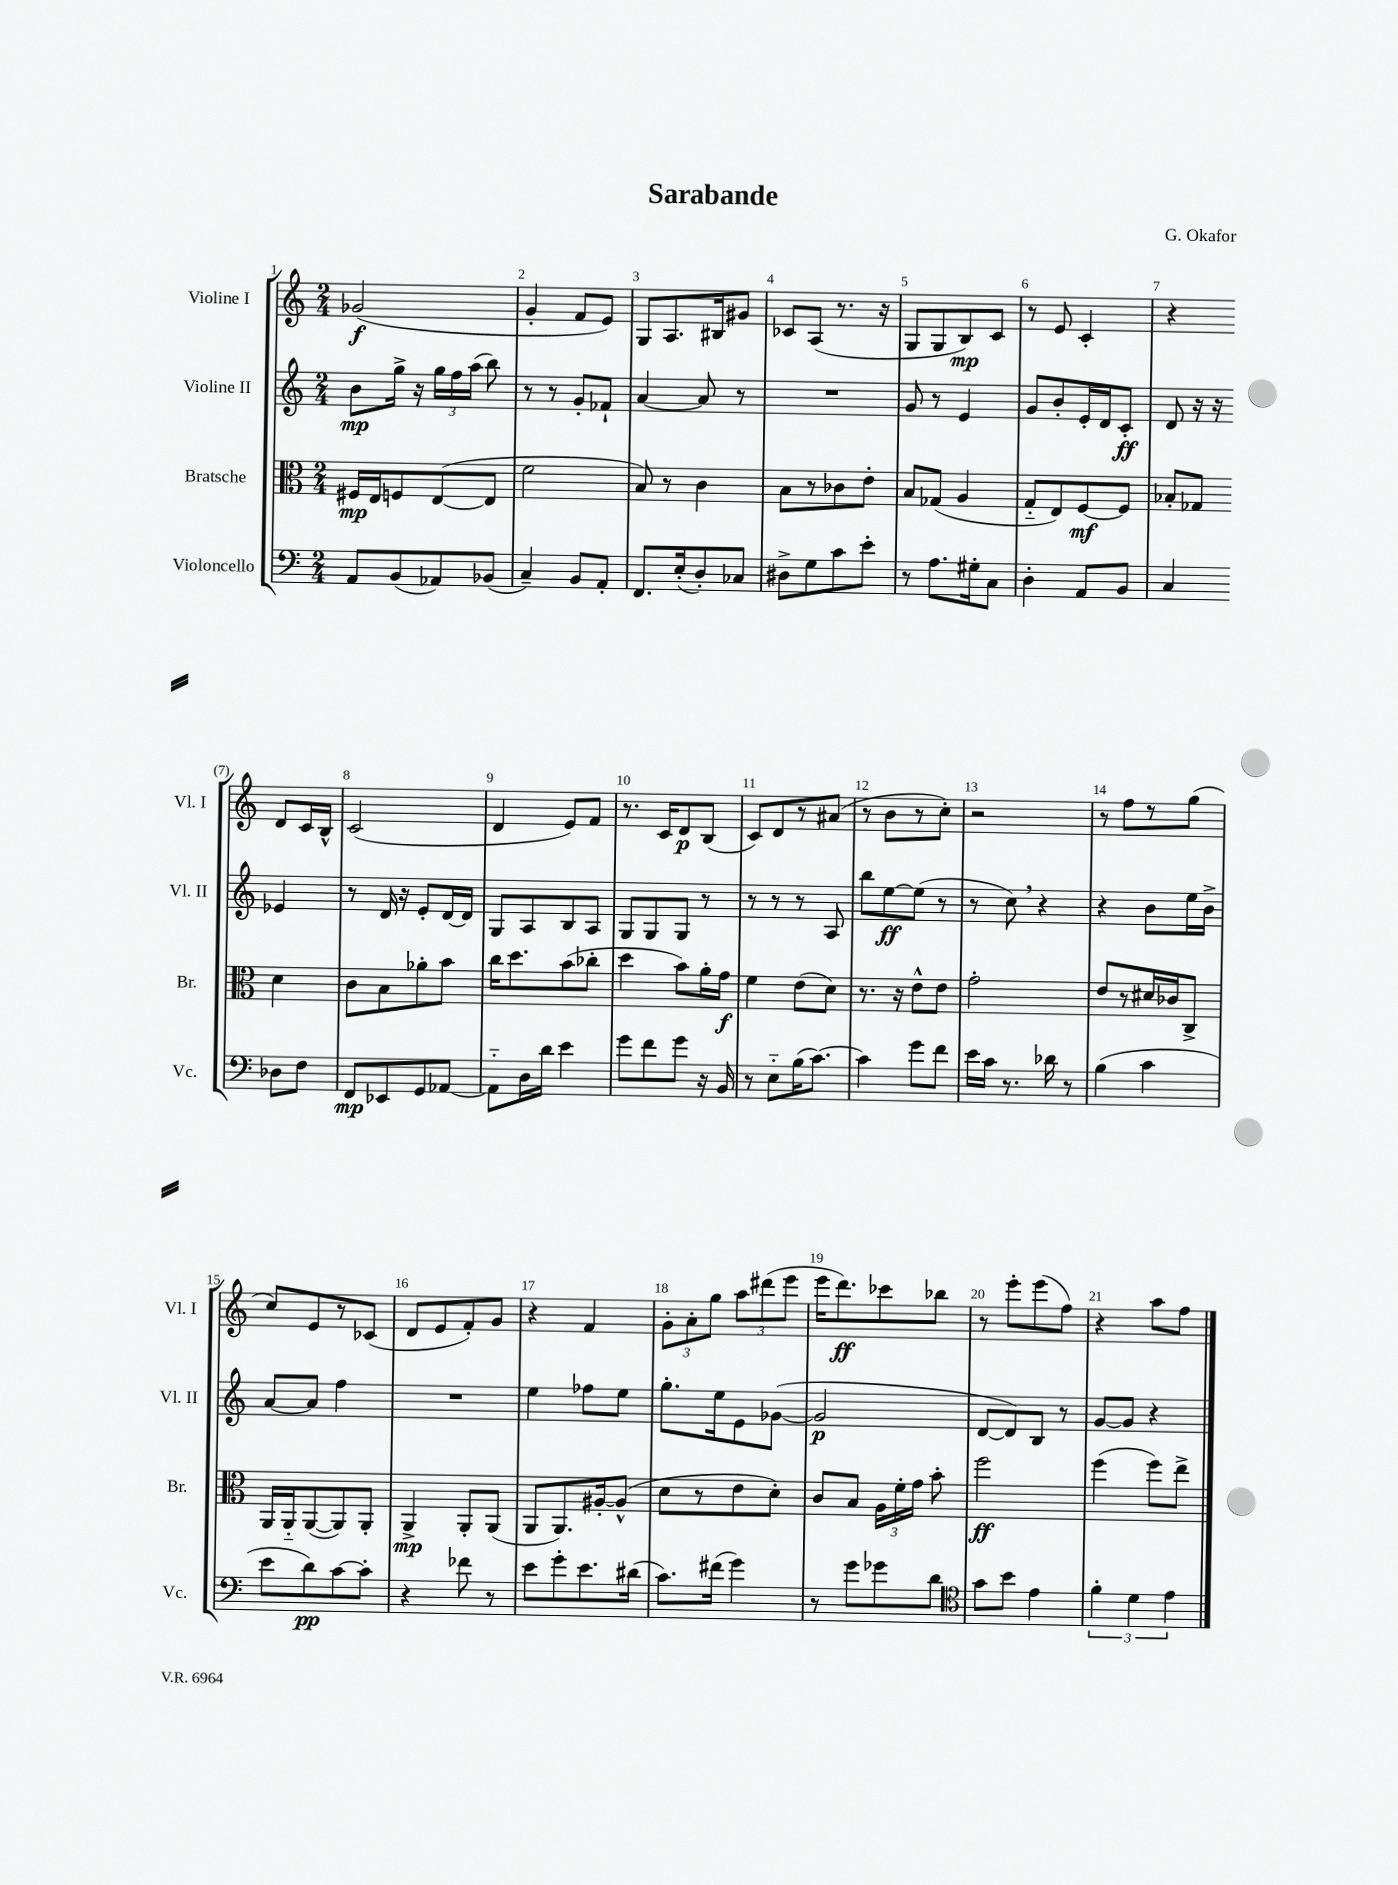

**kern	**kern	**kern	**kern
*staff4	*staff3	*staff2	*staff1
*clefF4	*clefC3	*clefG2	*clefG2
*k[]	*k[]	*k[]	*k[]
*M2/4	*M2/4	*M2/4	*M2/4
8AA	16F#	8b	(2g-
.	16E	.	.
(8BB	8F	16gg^	.
.	.	16r	.
8AA-)	([8E	24gg	.
.	.	24ff	.
.	.	(24aa	.
(8BB-	8E]	8bb)	.
=	=	=	=
4C~)	2f	8r	4g'
.	.	8r	.
8BB	.	8g'	8f
8AA'	.	8f-`	8e)
=	=	=	=
8.FF	8B)	[4a	8G
.	8r	.	8.A
(16E'	.	.	.
8D')	4c	8a]	.
.	.	.	16B#
8C-	.	8r	8g#
=	=	=	=
8D#^	8B	2r	8c-
8G	8r	.	(8A
8c	8c-	.	8.r
8e'	8e'	.	.
.	.	.	16r
=	=	=	=
8r	8B	8g	8G
8.A	(8G-	8r	8G
.	4A	4e	8B)
16G#'	.	.	.
8C	.	.	8c
=	=	=	=
4D'	8G'~	8g	8r
.	8E)	8b'	8e
8AA	[8F	16e'	4c'
.	.	16d	.
8BB	8F]	8c'	.
=	=	=	=
4C	8B-'	8d	4r
.	8G-	16r	.
.	.	16r	.
8D-	4d	4e-	8d
8F	.	.	16c
.	.	.	16B^^
=	=	=	=
8FF	8c	8r	(2c
8EE-	8B	16d	.
.	.	16r	.
8GG	8a-'	8e'	.
[8AA-	8b	[16d	.
.	.	16d]	.
=	=	=	=
8AA-'~]	16cc	8G	4d
.	8.dd	.	.
16D	.	8A	.
16d	.	.	.
4e	(8b	8B	8e)
.	8cc-'	8A	8f
=	=	=	=
8g	4dd	8G	8.r
8f	.	8G	.
.	.	.	16c
8g	8b)	8G	8d
16r	16a'	8r	(8B
16BB	16g	.	.
=	=	=	=
8r	4f	8r	8c)
8E'~	.	8r	8d
(16B	(8e	8r	8r
[8.c)	.	.	.
.	8d)	8A	(8a#
=	=	=	=
4c]	8.r	8bb	8r
.	.	[8ee	8b
.	16r	.	.
8g	8e^^	(8ee]	8r
8f	8e	8r	8cc')
=	=	=	=
16e	2g'	8r	2r
16c	.	.	.
8.r	.	8cc)	.
.	.	4r	.
16d-	.	.	.
8r	.	.	.
=	=	=	=
(4B	8e	4r	8r
.	8r	.	8ff
4c	16d#	8b	8r
.	16c-	.	.
.	8C^	16ee	(8gg
.	.	16b^	.
=	=	=	=
8e	16AA	[8a	8cc)
.	16AA'~	.	.
8d)	([8AA	8a]	8e
[8c	8AA])	4ff	8r
8c']	8AA'	.	(8c-
=	=	=	=
4r	4AA^	2r	8d
.	.	.	8e
8f-	8AA'	.	8f')
8r	(8AA	.	8g
=	=	=	=
8e	8AA	4ee	4r
8g'	8.AA)	.	.
8.e	.	8ff-	4f
.	[16A#'	.	.
.	(8A#^^]	8ee	.
(16d#	.	.	.
=	=	=	=
8.c)	8d	8.gg'	12g'
.	.	.	12a'
.	8r	.	.
.	.	.	12gg
(16f#	.	16ee	.
4g)	8e	8e	12aa
.	.	.	(12ddd#
.	8d')	([8g-	.
.	.	.	12eee
=	=	=	=
8r	8c	2g-]	16eee
.	.	.	8.ddd)
8g	8B	.	.
8g-	24A	.	8ccc-
.	24f'	.	.
.	24g	.	.
8d	8b'	.	8bb-
=	=	=	=
*clefC4	*	*	*
8g	2ff	[8d	8r
8b	.	8d])	8eee'
4e	.	8B	(8eee
.	.	8r	8ff)
=	=	=	=
6f'	(4ff	[8g	4r
.	.	8g]	.
6d	.	.	.
.	8ff)	4r	8aa
6e	.	.	.
.	8ee^	.	8ff
==	==	==	==
*-	*-	*-	*-
